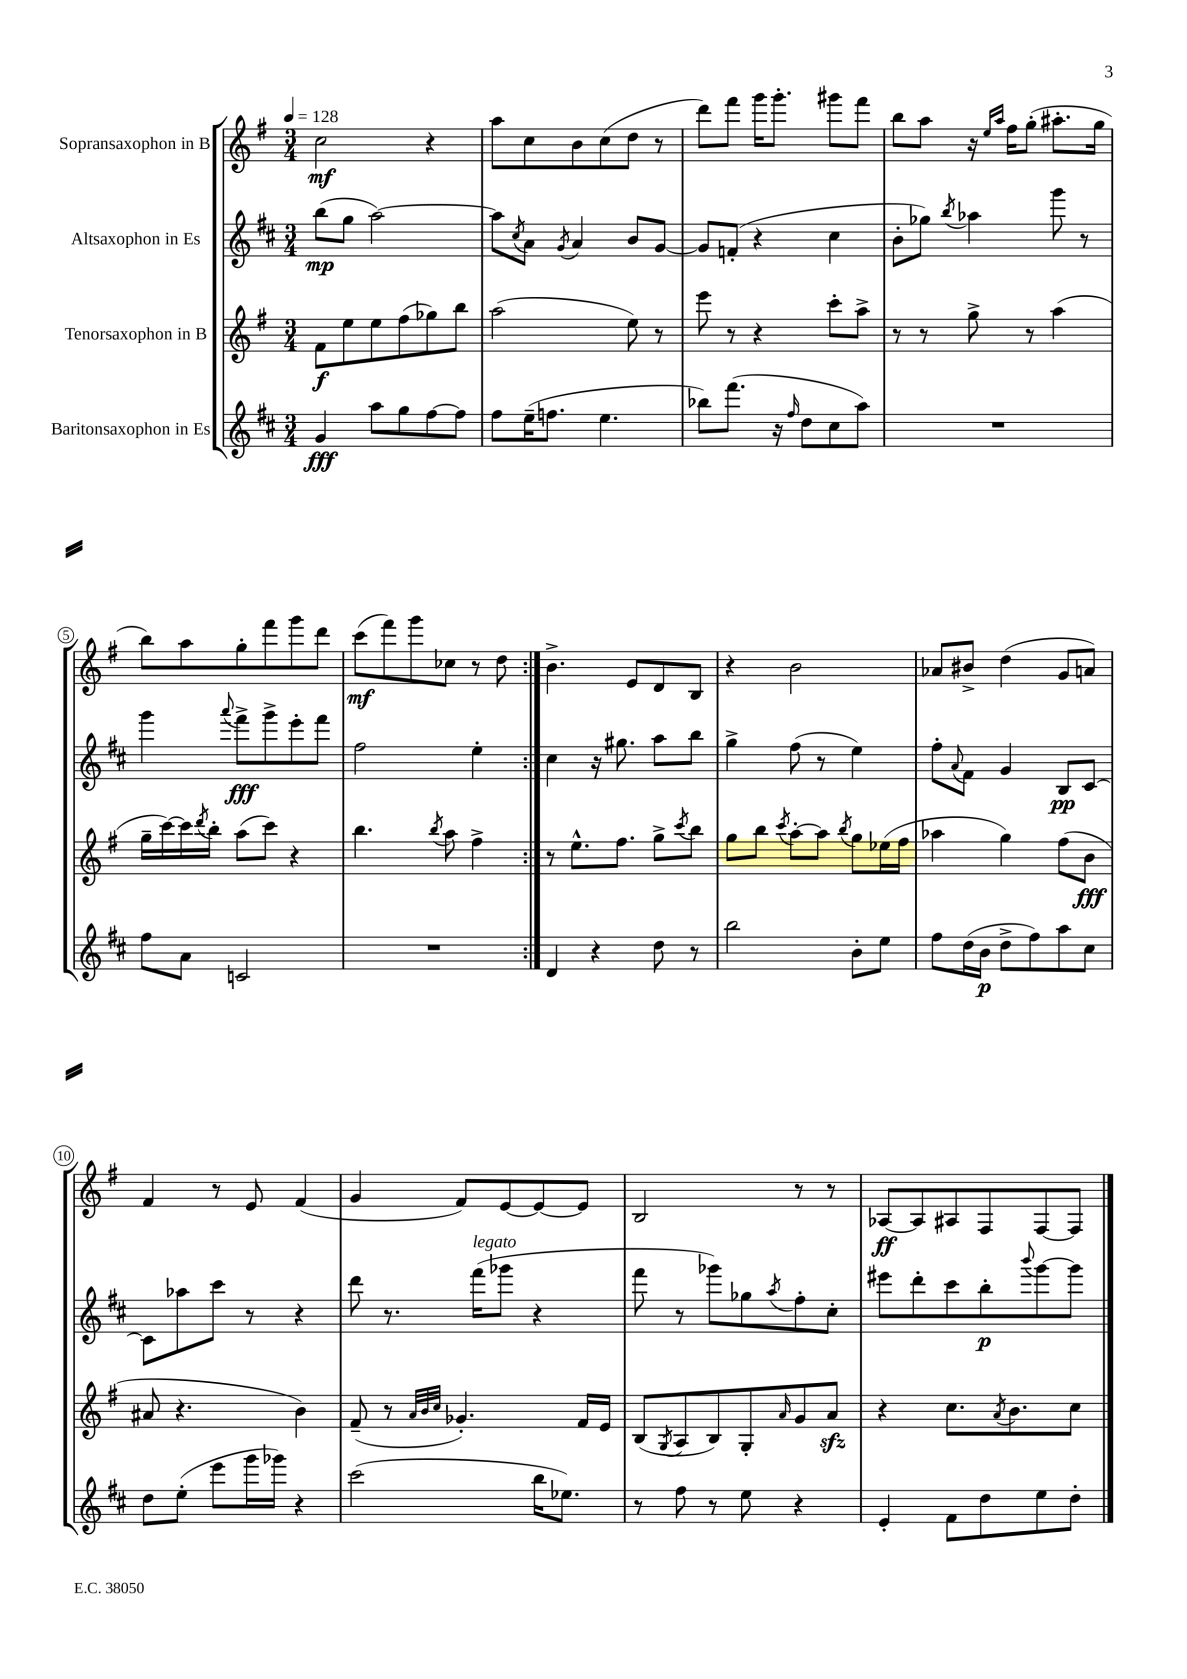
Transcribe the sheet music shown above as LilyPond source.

<<
\new StaffGroup <<
\new Staff = "s0" \with { instrumentName = "Sopransaxophon in B" } {
    \clef treble \key g \major \numericTimeSignature \time 3/4 \tempo 4 = 128
    \repeat volta 2 { c''2\mf r4 |
    a''8 c''8 b'8 c''8( d''8 r8 |
    d'''8) fis'''8 g'''16 g'''8.-. gis'''8 fis'''8 |
    b''8 a''8 r16 \grace { e''16 a''16 } fis''16 g''8-.( ais''8.-. g''16 |
    b''8) a''8 g''8-. fis'''8 g'''8 d'''8 |
    c'''8\mf( fis'''8) g'''8 ces''8 r8 d''8 | }
    b'4.-> e'8 d'8 b8 |
    r4 b'2 |
    aes'8 bis'8-> d''4( g'8 a'8) |
    fis'4 r8 e'8 fis'4( |
    g'4 fis'8) e'8~ e'8~ e'8 |
    b2 r8 r8 |
    aes8~\ff aes8 ais8 fis8 fis8~ fis8 \bar "|." |
}
\new Staff = "s1" \with { instrumentName = "Altsaxophon in Es" } {
    \clef treble \key d \major \numericTimeSignature \time 3/4
    \repeat volta 2 { b''8\mp( g''8 a''2~) |
    a''8 \acciaccatura { cis''8 } a'8 \acciaccatura { g'8 } a'4 b'8 g'8~ |
    g'8 f'8-.( r4 cis''4 |
    b'8-. ges''8) \acciaccatura { b''8 } aes''4 g'''8 r8 |
    g'''4 \appoggiatura { a'''8 } fis'''8->\fff g'''8-> e'''8-. fis'''8 |
    fis''2 e''4-. | }
    cis''4 r16 gis''8. a''8 b''8 |
    g''4-> fis''8( r8 e''4) |
    fis''8-. \appoggiatura { a'8 } fis'8 g'4 b8\pp cis'8~ |
    cis'8 aes''8 cis'''8 r8 r4 |
    d'''8 r8. fis'''16^\markup { \italic "legato" }( ges'''8 r4 |
    fis'''8 r8 ges'''8) ges''8 \acciaccatura { a''8 } fis''8-. cis''8-. |
    eis'''8 d'''8-. cis'''8 b''8-.\p \appoggiatura { b'''8 } g'''8~ g'''8 \bar "|." |
}
\new Staff = "s2" \with { instrumentName = "Tenorsaxophon in B" } {
    \clef treble \key g \major \numericTimeSignature \time 3/4
    \repeat volta 2 { fis'8\f e''8 e''8 fis''8( ges''8) b''8 |
    a''2( e''8) r8 |
    e'''8 r8 r4 c'''8-. a''8-> |
    r8 r8 g''8-> r8 a''4( |
    g''16-- c'''16~) c'''16 \acciaccatura { d'''8 } b''16-. a''8( c'''8) r4 |
    b''4. \acciaccatura { b''8 } a''8 fis''4-> | }
    r8 e''8.-^ fis''8. g''8-> \acciaccatura { c'''8 } b''8 |
    g''8 b''8 \acciaccatura { c'''8 } a''8~-. a''8 \acciaccatura { b''8 } g''8 ees''16( fis''16 |
    aes''4 g''4) fis''8( b'8\fff |
    ais'8 r4. b'4) |
    fis'8--( r8 \grace { a'32 b'32 c''32 } ges'4.-.) fis'16 e'16 |
    b8( \acciaccatura { g8 } a8 b8) g8-. \grace { a'16 } g'8 a'8\sfz |
    r4 c''8. \acciaccatura { a'8 } b'8. c''8 \bar "|." |
}
\new Staff = "s3" \with { instrumentName = "Baritonsaxophon in Es" } {
    \clef treble \key d \major \numericTimeSignature \time 3/4
    \repeat volta 2 { g'4\fff a''8 g''8 fis''8~ fis''8 |
    fis''8 e''16--( f''8. e''4. |
    bes''8) fis'''8.( r16 \grace { fis''16 } d''8 cis''8 a''8) |
    R2. |
    fis''8 a'8 c'2 |
    R2. | }
    d'4 r4 d''8 r8 |
    b''2 b'8-. e''8 |
    fis''8 d''16( b'16\p d''8-> fis''8) a''8 cis''8 |
    d''8 e''8-.( e'''8 g'''16 ges'''16) r4 |
    cis'''2( b''16 ees''8.) |
    r8 fis''8 r8 e''8 r4 |
    e'4-. fis'8 d''8 e''8 d''8-. \bar "|." |
}
>>
>>
\layout { \context { \Score \override BarNumber.stencil = #(make-stencil-circler 0.1 0.3 ly:text-interface::print) } }
